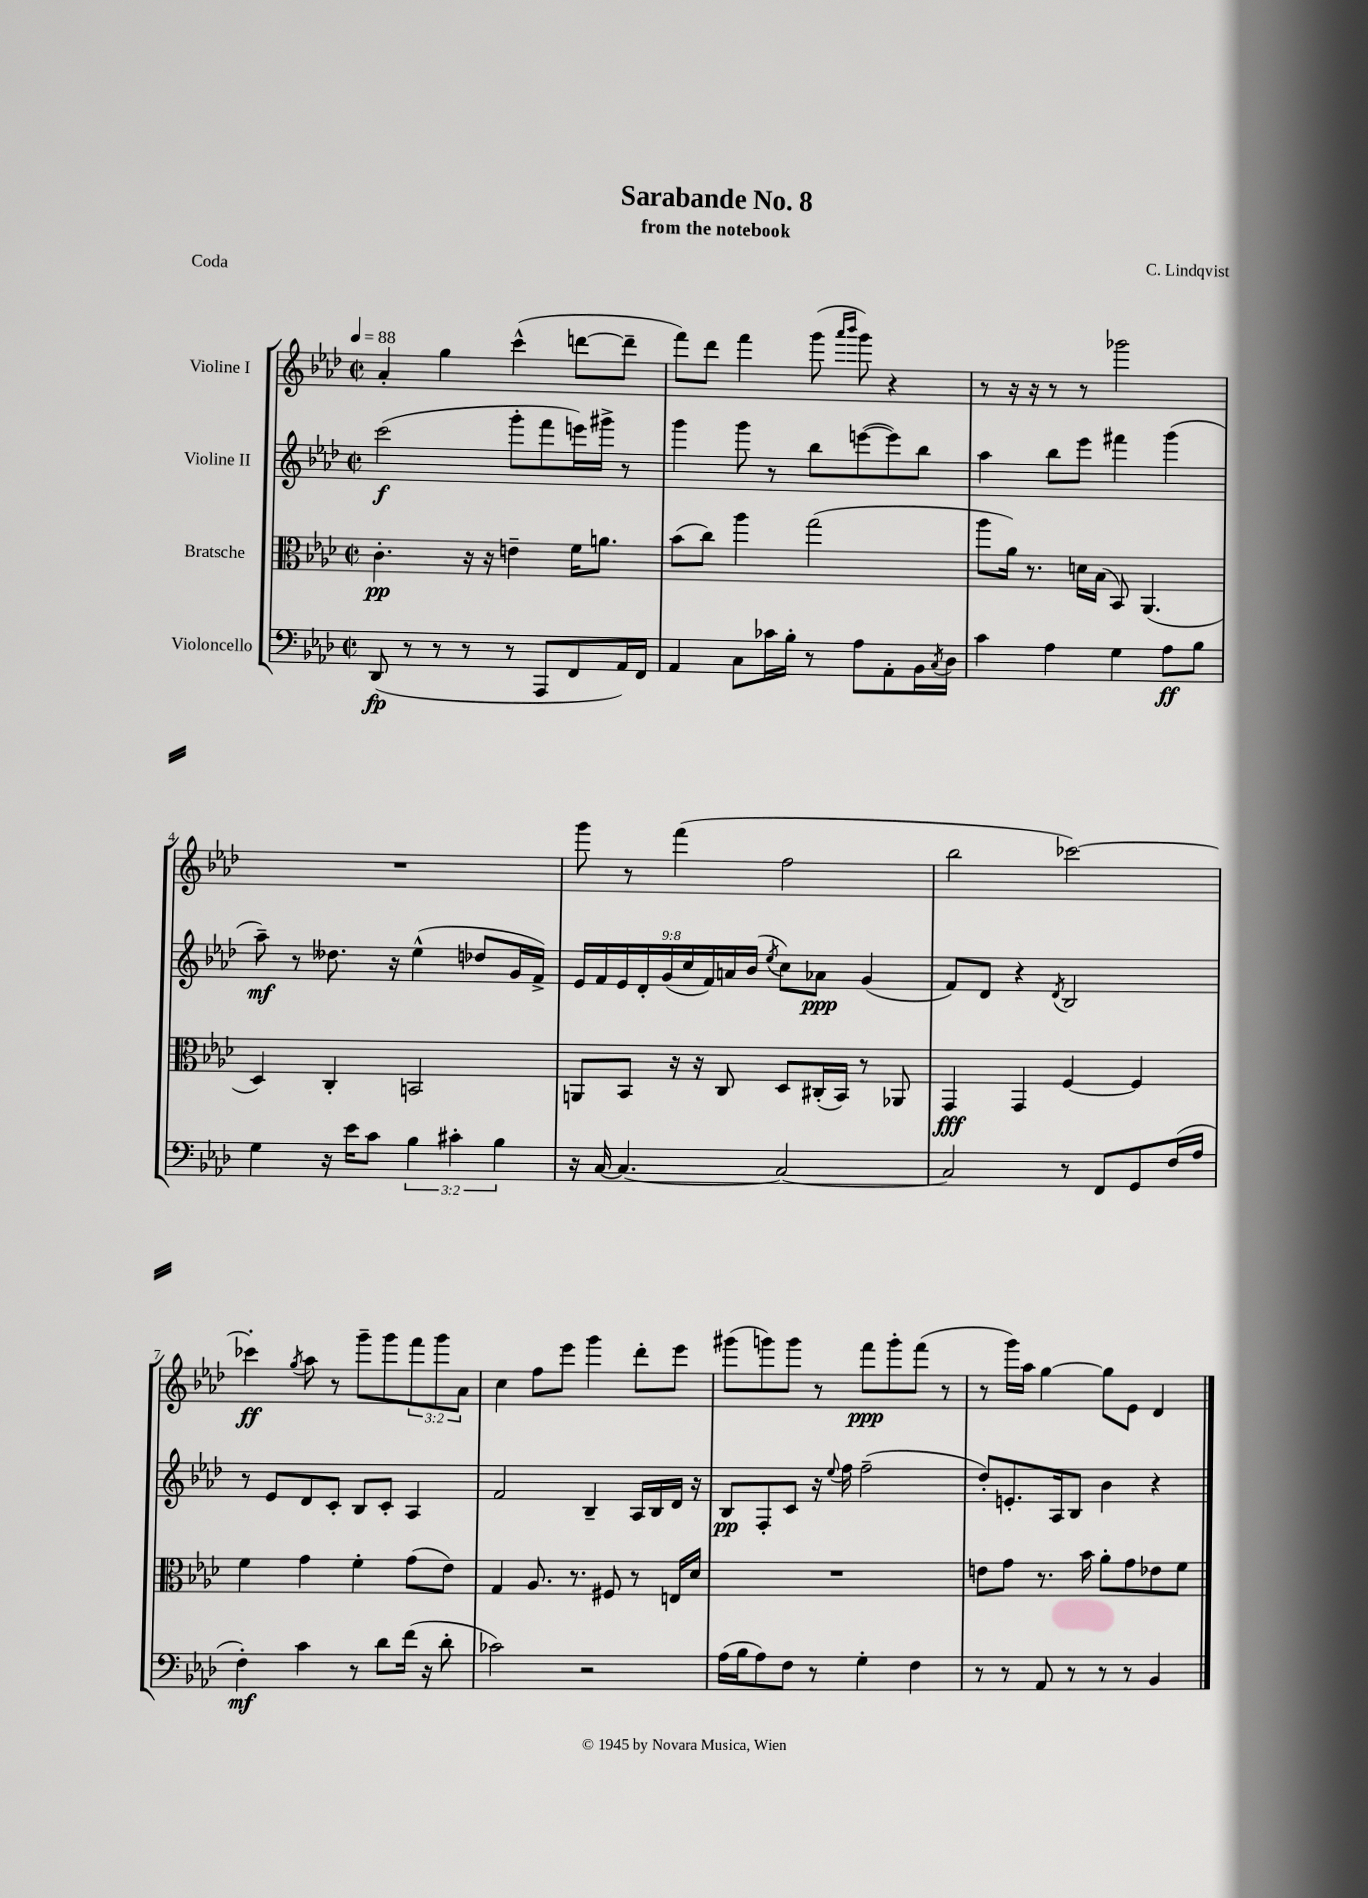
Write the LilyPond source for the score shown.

\header { title = "Sarabande No. 8" composer = "C. Lindqvist" subtitle = "from the notebook" piece = "Coda" }
<<
\new StaffGroup <<
\new Staff = "s0" \with { instrumentName = "Violine I" } {
    \clef treble \key aes \major \defaultTimeSignature \time 2/2 \override Staff.TupletNumber.text = #tuplet-number::calc-fraction-text \tempo 4 = 88
    aes'4-. g''4 c'''4-^( d'''8~ d'''8-- |
    f'''8) des'''8 f'''4 g'''8( \grace { aes'''16 bes'''16 } g'''8) r4 |
    r8 r16 r16 r8 r8 ges'''2 |
    R1 |
    g'''8 r8 f'''4( f''2 |
    bes''2 ces'''2~) |
    ces'''4-.\ff \acciaccatura { g''8 } aes''8 r8 g'''8-- g'''8 \tuplet 3/2 { f'''8 g'''8 aes'8 } |
    c''4 f''8 ees'''8 g'''4 des'''8-. ees'''8 |
    gis'''8( g'''8) g'''8 r8 f'''8\ppp g'''8-. f'''8( r8 |
    r8 g'''16) aes''16 g''4~ g''8 ees'8 des'4 \bar "|." |
}
\new Staff = "s1" \with { instrumentName = "Violine II" } {
    \clef treble \key aes \major \defaultTimeSignature \time 2/2 \override Staff.TupletNumber.text = #tuplet-number::calc-fraction-text
    c'''2\f( g'''8-. f'''8 e'''16) gis'''16-> r8 |
    g'''4 g'''8 r8 bes''8 e'''8~( e'''8) bes''8 |
    aes''4 bes''8 ees'''8 fis'''4 g'''4( |
    aes''8--\mf) r8 deses''8. r16 ees''4-^( des''8 g'16 f'16->) |
    \tuplet 9/8 { ees'16 f'16 ees'16 des'16-. g'16( c''16 f'16) a'16 bes'16( } \acciaccatura { ees''8 } c''8) aes'8\ppp g'4( |
    f'8) des'8 r4 \acciaccatura { des'8 } bes2 |
    r8 ees'8 des'8 c'8-. bes8 c'8-. aes4 |
    f'2 bes4-- aes16 bes16 des'16 r16 |
    bes8\pp f8-. c'8 r16 \appoggiatura { ees''8 } f''16 f''2--( |
    des''8-.) e'8.-. aes16 bes8 bes'4 r4 \bar "|." |
}
\new Staff = "s2" \with { instrumentName = "Bratsche" } {
    \clef alto \key aes \major \defaultTimeSignature \time 2/2
    c'4.-.\pp r16 r16 e'4-- f'16 a'8. |
    bes'8( c''8) aes''4 g''2( |
    aes''8 aes'16) r8. d'16 bes16( bes,8) aes,4.( |
    des4) c4-. b,2 |
    a,8 bes,8 r16 r16 c8 des8 cis16-.( bes,16) r8 aes,8 |
    g,4\fff g,4 f4~ f4 |
    f'4 g'4 f'4-. g'8( ees'8) |
    g4 aes8. r8. fis8 r8 e16 des'16 |
    R1 |
    e'8 g'8 r8. bes'16 aes'8-. g'8 ees'8 f'8 \bar "|." |
}
\new Staff = "s3" \with { instrumentName = "Violoncello" } {
    \clef bass \key aes \major \defaultTimeSignature \time 2/2 \override Staff.TupletNumber.text = #tuplet-number::calc-fraction-text
    des,8\fp( r8 r8 r8 r8 aes,,8 f,8 aes,16) f,16 |
    aes,4 c8 ces'16 bes16-. r8 aes8 aes,8-. bes,16 \acciaccatura { c8 } des16 |
    c'4 aes4 g4 aes8\ff bes8 |
    g4 r16 ees'16 c'8 \tuplet 3/2 { bes4 cis'4-. bes4 } |
    r16 c16~ c4.~ c2~ |
    c2 r8 f,8 g,8 f16( aes16 |
    f4-.\mf) c'4 r8 des'8 f'16( r16 des'8-. |
    ces'2) r2 |
    aes16( bes16 aes8) f8 r8 g4-. f4 |
    r8 r8 aes,8 r8 r8 r8 bes,4 \bar "|." |
}
>>
>>
